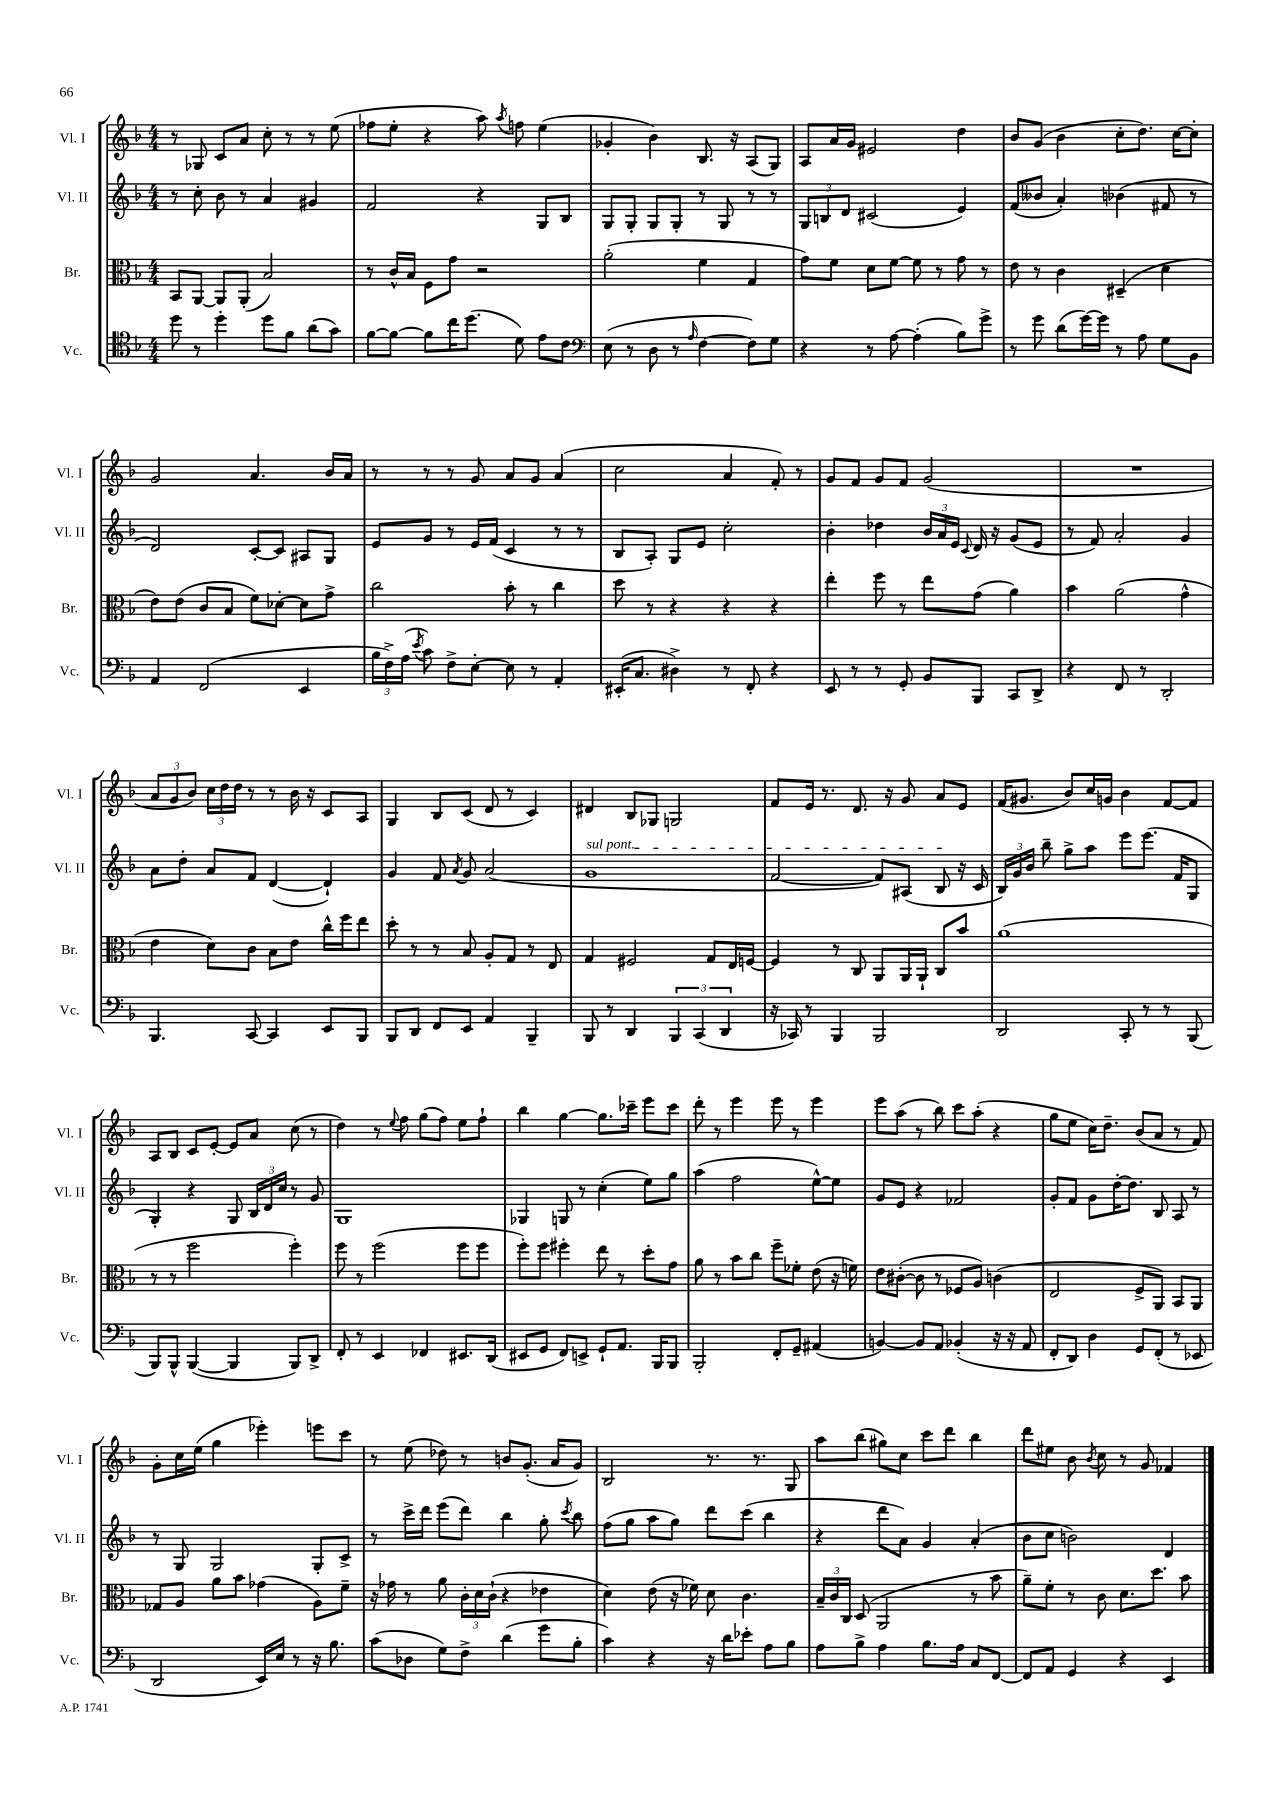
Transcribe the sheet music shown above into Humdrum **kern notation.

**kern	**kern	**kern	**kern
*part4	*part3	*part2	*part1
*staff4	*staff3	*staff2	*staff1
*I"Vc.	*I"Br.	*I"Vl. II	*I"Vl. I
*I'Vc.	*I'Br.	*I'Vl. II	*I'Vl. I
*clefC4	*clefC3	*clefG2	*clefG2
*k[b-]	*k[b-]	*k[b-]	*k[b-]
*M4/4	*M4/4	*M4/4	*M4/4
=10	=10	=10	=10
8dd\	8BB-/L	8r	8r
8r	[8AA/J	8cc'\	8G-X/
4dd'\	8AA/L]	8b-\	8c/L
.	(8AA'/J	8r	8a/J
8dd\L	2B-/)	4a/	8cc'\
8f\J	.	.	8r
(8a\L	.	4g#X/	8r
8g\J)	.	.	(8ee\
=11	=11	=11	=11
[8f\L	8r	2f/	8ff-X\L
8f\J_	16c^^/LL	.	8ee'\J
.	16B-/JJ	.	.
8f\L]	8F\L	.	4r
16cc\K	8g\J	.	.
(8.dd\J	.	.	.
.	2r	4r	8aa\)
.	.	.	8qaa/
8d\)	.	.	8ffn\
8e\L	.	8G/L	(4ee\
8c\J	.	8B-/J	.
=12	=12	=12	=12
*clefF4	*	*	*
(8E\	(2a'\	8G/L	4g-X'/
8r	.	8G'/J	.
8D\	.	8G/L	4b-\)
8r	.	8G'/J	.
16qqA/	.	.	.
[4F\	4f\	8r	8.B-/
.	.	8G/	.
.	.	.	16r
8F\L])	4G/	8r	(8A/L
8G\J	.	8r	8G/J)
=13	=13	=13	=13
4r	8g\L)	12G/L	8A/L
.	.	12Bn/	.
.	8f\J	.	16a/L
.	.	12d/J	.
.	.	.	16g/JJ
8r	8d\L	(2c#X/	2e#X/
[8A\	[8f\J	.	.
(4A'\]	8f\]	.	.
.	8r	.	.
8B-\L)	8g\	4e/)	4dd\
8g^\J	8r	.	.
=14	=14	=14	=14
8r	8e\	(8f/L	8b-/L
8g\	8r	8b--X/J	(8g/J
(8d\L	4c\	4a'/)	4b-\
[16g\L)	.	.	.
16g\JJ]	.	.	.
8r	(4D#X~/	(4b-X\	8cc'\L
8A\	.	.	8.dd\J)
8G\L	4d\	8f#X/	.
.	.	.	[16cc\KL
8BB-\J	.	8r	8cc'\J]
!!LO:LB:g=z
=15	=15	=15	=15
4AA/	8e\L)	2d/)	2g/
.	(8e\J	.	.
(2FF/	8c/L	.	.
.	8B-/J	.	.
.	8f\L)	[8c'/L	4.a/
.	[8d-X'\J	8c/J]	.
4EE/	8d-\L]	8A#X/L	.
.	8g^\J	8G/J	16b-/LL
.	.	.	16a/JJ
=16	=16	=16	=16
24B-\LL	2cc\	8e/L	8r
24F^\)	.	.	.
(24A\JJ	.	.	.
8qe/	.	.	.
8c\)	.	8g/J	8r
8F^\L	.	8r	8r
[8E'\J	.	16e/LL	8g/
.	.	(16f/JJ	.
8E\]	8b-'\	4c/	8a/L
8r	8r	.	8g/J
4AA'/	4cc\	8r	(4a/
.	.	8r	.
=17	=17	=17	=17
(16EE#X'/KL	8dd\	8B-/L	2cc\
8.C/J	.	.	.
.	8r	8A'/J)	.
4D#X^\)	4r	8G/L	.
.	.	8e/J	.
8r	4r	2cc'\	4a/
8FF'/	.	.	.
4r	4r	.	8f'/)
.	.	.	8r
=18	=18	=18	=18
8EE/	4ee'\	4b-'\	8g/L
8r	.	.	8f/J
8r	8ff\	4dd-X\	8g/L
8GG'/	8r	.	8f/J
8BB-/L	8ee\L	24b-/LL	(2g/
.	.	24a/	.
.	.	24e/JJ	.
.	.	8qqc/	.
8BBB-/J	(8g\J	16d/	.
.	.	16r	.
8CC/L	4a\)	(8g/L	.
8DD^/J	.	8e/J	.
=19	=19	=19	=19
4r	4b-\	8r	1r
.	.	8f/)	.
8FF/	(2a\	2a'/	.
8r	.	.	.
2DD'/	.	.	.
.	4g^^\	4g/	.
!!LO:LB:g=z
=20	=20	=20	=20
4.BBB-/	4e\	8a\L	12a/L
.	.	.	12g/
.	.	8dd'\J	.
.	.	.	12b-/J)
.	8d\L)	8a/L	24cc\LL
.	.	.	24dd\
.	.	.	24dd\JJ
[8CC/	8c\J	8f/J	8r
4CC/]	8B-\L	([4d/	8r
.	8e\J	.	16b-\
.	.	.	16r
8EE/L	16cc^^\LL	4d`/])	8c/L
.	16ff\J	.	.
8BBB-/J	8ee\J	.	8A/J
=21	=21	=21	=21
8BBB-/L	8dd'\	4g/	4G/
8DD/J	8r	.	.
8FF/L	8r	8f/	8B-/L
.	.	8qa/	.
8EE/J	8B-/	8g/	(8c/J
4AA/	8A'/L	(2a/	8d/
.	8G/J	.	8r
4BBB-~/	8r	.	4c/)
.	8E/	.	.
=22	=22	=22	=22
!	!	!LO:TX:a:i:t=sul pont.	!
8BBB-/	4G/	1g	4d#X/
8r	.	.	.
4DD/	2F#X/	.	8B-/L
.	.	.	8G-X/J
6BBB-/	.	.	2Gn/
(6CC/	.	.	.
.	8G/L	.	.
6DD/	.	.	.
.	16E/L	.	.
.	[16Fn/JJ	.	.
=23	=23	=23	=23
16r	4F/]	[2f/	8f/L
16CC-X/)	.	.	.
8r	.	.	16e/Jk
.	.	.	8.r
4BBB-/	8r	.	.
.	8C/	.	8.d/
2BBB-/	8AA/L	8f/L])	.
.	.	.	16r
.	16AA/L	(8A#X/J	8g/
.	16AA`/JJ	.	.
.	8C/L	8B-/	8a/L
.	8b-/J	16r	8e/J
.	.	16c/	.
=24	=24	=24	=24
2DD/	(1a	24B-/LL)	(16f/KL
.	.	24g/	.
.	.	.	8.g#X/J
.	.	24b-/JJ	.
.	.	8bb-~\	.
.	.	8gg^\L	8b-/L)
.	.	8aa\J	16cc/L
.	.	.	16gn/JJ
8CC'/	.	8eee\L	4b-\
8r	.	(8.eee\J	.
8r	.	.	[8f/L
.	.	16f/KL	.
(8BBB-/	.	8G/J	8f/J]
!!LO:LB:g=z
=25	=25	=25	=25
8BBB-/L)	8r	4G'/)	8A/L
8BBB-^^/J	8r	.	8B-/J
([4BBB-/	2ff\	4r	8c/L
.	.	.	[8e'/J
4BBB-/]	.	8G/	8e/L]
.	.	24B-/LL	8a/J
.	.	24d/	.
.	.	24cc/JJ	.
8BBB-/L)	4ff'\)	8r	(8cc\
8DD^/J	.	8g/	8r
=26	=26	=26	=26
8FF'/	8ff\	1G	4dd\)
8r	8r	.	.
4EE/	(2ff\	.	8r
.	.	.	8qqee/
.	.	.	8ff\
4FF-X/	.	.	(8gg\L
.	.	.	8ff\J)
8.EE#X/L	8ff\L	.	8ee\L
.	8ff\J	.	8ff`\J
(16DD/Jk	.	.	.
=27	=27	=27	=27
8EE#X/L	8ff'\L)	4G-X/	4bb-\
8GG/J	8ff\J	.	.
8FF/L)	4ff#X'\	8Gn/	[4gg\
8EEn^/J	.	8r	.
8GG`/L	8ee\	(4cc'\	8.gg\L]
8.AA/J	8r	.	.
.	.	.	16ccc-X~\Jk
.	8dd'\L	8ee\L)	8eee\L
16BBB-/KL	.	.	.
8BBB-/J	8g\J	8gg\J	8ccc-\J
=28	=28	=28	=28
2BBB-'/	8a\	(4aa\	8ddd'\
.	8r	.	8r
.	8b-\L	2ff\	4eee\
.	8cc\J	.	.
8FF'/L	8ff~\L	.	8eee\
8GG~/J	8f-X'\J	.	8r
(4AA#X/	(8e\	[8ee^^\L)	4eee\
.	16r	8ee\J]	.
.	16fn\)	.	.
=29	=29	=29	=29
[4BBn/)	8e\L	8g/L	8eee\L
.	([8c#X'\J	8e/J	(8aa\J
8BB/L]	8c#\]	4r	8r
8AA/J	8r	.	8bb-\)
(4BB-X'/	8F-X/L	2f-X/	8ccc\L
.	8A/J)	.	(8aa'\J
16r	(4cn\	.	4r
16r	.	.	.
8AA/	.	.	.
=30	=30	=30	=30
8FF'/L	2E/	8g'/L	8gg\L
8DD/J)	.	8f/J	8ee\J
4D\	.	8g\L	16cc\KL)
.	.	.	8.dd~\J
.	.	[16dd'\K	.
.	.	8.dd\J]	.
8GG/L	8F^/L	.	(8b-/L
(8FF'/J	8AA/J)	8B-/	8a/J
8r	8BB-/L	8A/	8r
8EE-X/	8AA/J	8r	8f/)
!!LO:LB:g=z
=31	=31	=31	=31
2DD/	8G-X/L	8r	8g'\L
.	8A/J	8G/	16cc\L
.	.	.	(16ee\JJ
.	8a\L	2G/	4gg\
.	8b-\J	.	.
16EE/LL)	(4g-X\	.	4eee-X'\)
16E/JJ	.	.	.
8r	.	.	.
16r	8A\L)	8G'/L	8eeen\L
8.B-\	.	.	.
.	8f~\J	8c^/J	8ccc\J
=32	=32	=32	=32
(8c\L	16r	8r	8r
.	16g-X\	.	.
8D-X\J	8r	16ccc^\LL	(8ee\
.	.	16ddd\JJ	.
8G\L)	8a\	(8eee\L	8dd-X\)
8F^\J	24c'\LL	8ddd\J)	8r
.	24d\	.	.
.	(24c`\JJ	.	.
(4d\	4r	4bb-\	8bn/L
.	.	.	(8.g'/J
8g\L	4e-X\	8gg'\	.
.	.	.	16a/KL
.	.	8qccc/	.
8B-'\J	.	8bb-\	8g/J)
=33	=33	=33	=33
4c\)	4d\)	(8ff\L	2B-/
.	.	8gg\J	.
4r	(8e\	8aa\L	.
.	16r	8gg\J)	.
.	16f-X\)	.	.
16r	8d\	8ddd\L	8.r
16d\KL	.	.	.
8e-X'\J	4.c\	(8ccc\J	.
.	.	.	8.r
8A\L	.	4bb-\	.
8B-\J	.	.	8G/
=34	=34	=34	=34
8A\L	24B-~/LL	4r	8aa\L
.	24c/	.	.
.	24C/JJ	.	.
8B-^\J	(8D/	.	(8bb-\J
4A\	2AA/	8ddd\L	8gg#X\L)
.	.	8a\J)	8cc\J
8.B-\L	.	4g/	8ccc\L
.	.	.	8ddd\J
16A\Jk	.	.	.
8C/L	8r	(4a'/	4bb-\
[8FF/J	8b-\	.	.
=35	=35	=35	=35
8FF/L]	8a~\L)	8b-\L	8ddd\L
8AA/J	8f'\J	8cc\J	8ee#X\J
4GG/	8r	2bn\)	8b-\
.	.	.	8qb-/
.	8c\	.	8cc\
4r	8.d\L	.	8r
.	.	.	8g/
.	8.dd\J	.	.
4EE/	.	4d/	4f-X/
.	8b-\	.	.
==	==	==	==
*-	*-	*-	*-
